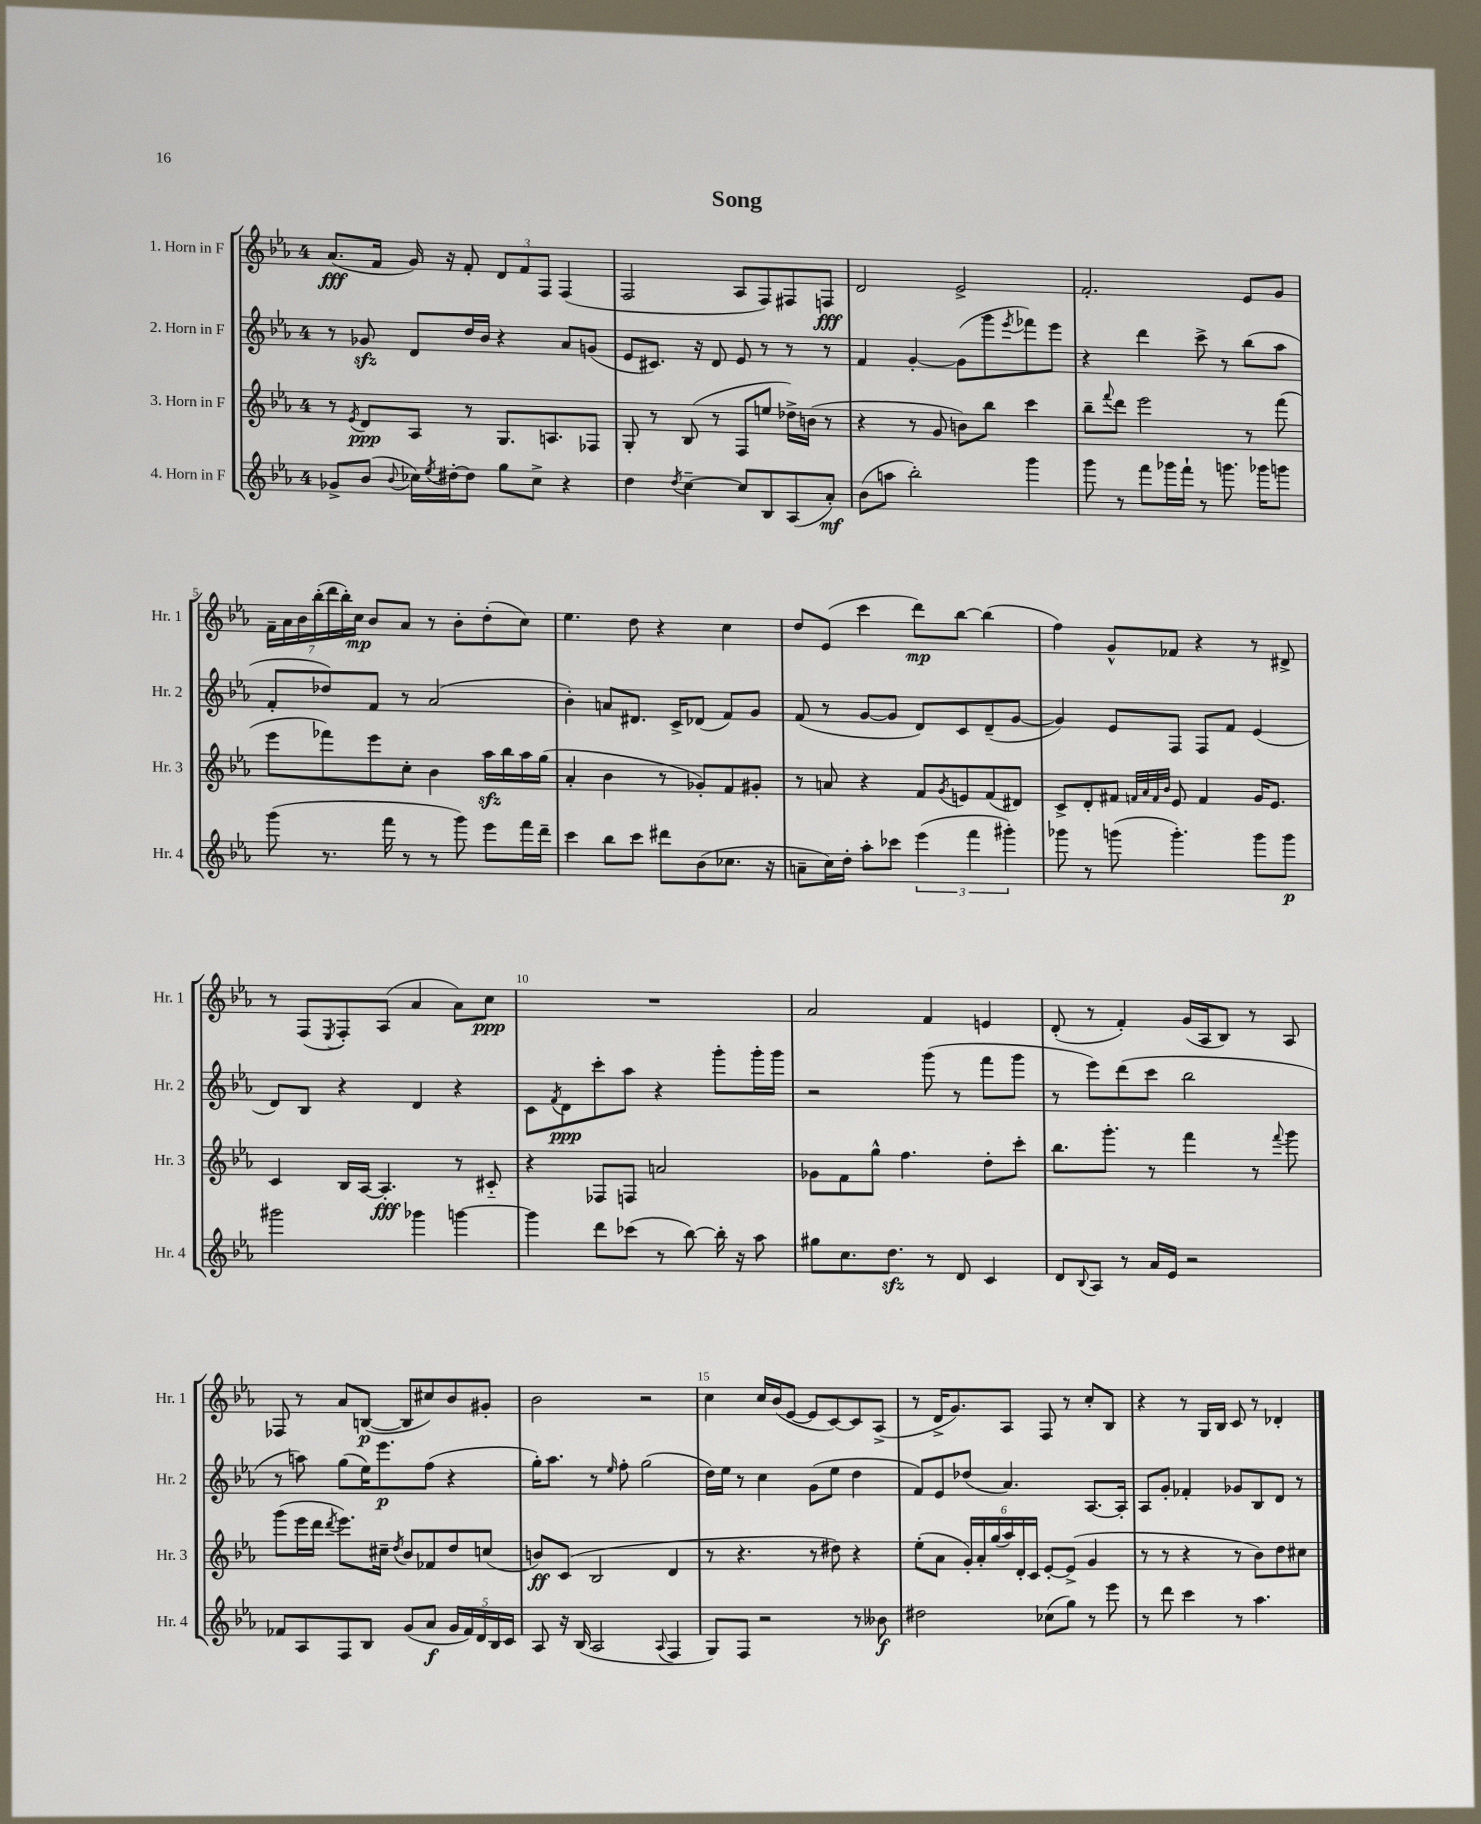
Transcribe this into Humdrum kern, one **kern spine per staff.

**kern	**dynam	**kern	**dynam	**kern	**dynam	**kern	**dynam
*part4	*part4	*part3	*part3	*part2	*part2	*part1	*part1
*staff4	*staff4	*staff3	*staff3	*staff2	*staff2	*staff1	*staff1
*I"4. Horn in F	*	*I"3. Horn in F	*	*I"2. Horn in F	*	*I"1. Horn in F	*
*I'Hr. 4	*	*I'Hr. 3	*	*I'Hr. 2	*	*I'Hr. 1	*
*clefG2	*	*clefG2	*	*clefG2	*	*clefG2	*
*k[b-e-a-]	*	*k[b-e-a-]	*	*k[b-e-a-]	*	*k[b-e-a-]	*
*M4/4	*	*M4/4	*	*M4/4	*	*M4/4	*
=1	=1	=1	=1	=1	=1	=1	=1
8g-X^/L	.	8r	.	8r	.	(8.a-/L	fff
.	.	8qe-/	.	.	.	.	.
(8b-/J	.	8d/L	ppp	8g-Xzz/	.	.	.
.	.	.	.	.	.	16f/Jk	.
8qqb-/	.	.	.	.	.	.	.
16cc-X\LL)	.	8A-/J	.	8d/L	.	16g/)	.
8qee-/	.	.	.	.	.	.	.
[16dd#X'\J	.	.	.	.	.	16r	.
8dd#\J]	.	8r	.	16dd/L	.	8f'/	.
.	.	.	.	16b-/JJ	.	.	.
8gg\L	.	8.G/L	.	4r	.	12d/L	.
.	.	.	.	.	.	12f/	.
8cc-^\J	.	.	.	.	.	.	.
.	.	.	.	.	.	12F/J	.
.	.	8.An/	.	.	.	.	.
4r	.	.	.	8a-/L	.	(4F/	.
.	.	8F-X/J	.	(8gn/J	.	.	.
=2	=2	=2	=2	=2	=2	=2	=2
4dd\	.	8G'/	.	8e-/L	.	2F/	.
.	.	8r	.	8.c#X/J)	.	.	.
8qdd/	.	.	.	.	.	.	.
[4cc~\	.	(8B-/	.	.	.	.	.
.	.	.	.	16r	.	.	.
.	.	8r	.	8d/	.	.	.
8cc/L]	.	8F/L	.	8e-/	.	8A-/L	.
8B-/	.	8een/J	.	8r	.	8F/)	.
(8A-/	.	16dd-X^\LL)	.	8r	.	8F#X/	.
.	.	(16bn\JJ	.	.	.	.	.
8a-'/J)	mf	8r	.	8r	.	8Fn/J	fff
=3	=3	=3	=3	=3	=3	=3	=3
(8b-\L	.	4r	.	4f/	.	2d/	.
8aan\J	.	.	.	.	.	.	.
2bb-'\)	.	8r	.	[4g'/	.	.	.
.	.	8g/	.	.	.	.	.
.	.	8bn\L)	.	(8g\L]	.	2e-^/	.
.	.	8bb-\J	.	8ggg\	.	.	.
.	.	.	.	8qeee-/	.	.	.
4ggg\	.	4ccc\	.	8fff-X\)	.	.	.
.	.	.	.	8eee-\J	.	.	.
=4	=4	=4	=4	=4	=4	=4	=4
8ggg\	.	8bb-~\L	.	4r	.	2.f'/	.
.	.	8qqfff/	.	.	.	.	.
8r	.	8ddd\J	.	.	.	.	.
8fff\L	.	2eee-\	.	4ddd\	.	.	.
16ggg-X\L	.	.	.	.	.	.	.
16fff`\JJ	.	.	.	.	.	.	.
8r	.	.	.	8ccc^\	.	.	.
8.gggn\	.	.	.	8r	.	.	.
.	.	8r	.	(8bb-\L	.	8e-/L	.
16ggg-X\KL	.	.	.	.	.	.	.
8gggn\J	.	(8fff\	.	8aa-\J	.	8g/J	.
!!LO:LB:g=z
=5	=5	=5	=5	=5	=5	=5	=5
(8ggg\	.	8eee-\L	.	8f'/L	.	28f~\LL	.
.	.	.	.	.	.	28a-\	.
.	.	.	.	.	.	28b-\	.
.	.	.	.	.	.	(28bb-'\	.
8.r	.	8fff-X\)	.	8dd-X/)	.	.	.
.	.	.	.	.	.	28ddd\	.
.	.	.	.	.	.	28bb-'\)	.
.	.	.	.	.	.	28cc\JJ	mp
.	.	8eee-\	.	8f/J	.	8b-/L	.
16fff\	.	.	.	.	.	.	.
8r	.	8cc'\J	.	8r	.	8a-/J	.
8r	.	4b-\	.	(2a-/	.	8r	.
8ggg\)	.	.	.	.	.	8b-'\L	.
8eee-\L	.	16aa-zz\LL	.	.	.	(8dd'\	.
.	.	16bb-\	.	.	.	.	.
16fff\L	.	16aa-\	.	.	.	8cc\J)	.
16ddd~\JJ	.	(16gg\JJ	.	.	.	.	.
=6	=6	=6	=6	=6	=6	=6	=6
4ccc\	.	4a-'/	.	4b-'\)	.	4.ee-\	.
8bb-\L	.	4b-\	.	8an/L	.	.	.
8ccc\J	.	.	.	8.d#X/J	.	8dd\	.
8ddd#X\L	.	8r	.	.	.	4r	.
.	.	.	.	16c^/KL	.	.	.
(8b-\	.	8g-X'/L)	.	(8d-X/J	.	.	.
8.cc-X\J	.	8f/	.	8f/L)	.	4cc\	.
.	.	8g#X'/J	.	8g/J	.	.	.
16r	.	.	.	.	.	.	.
=7	=7	=7	=7	=7	=7	=7	=7
8an~\L	.	8r	.	(8f/	.	8dd/L	.
16cc\L)	.	8an/	.	8r	.	(8e-/J	.
16dd'\JJ	.	.	.	.	.	.	.
8aa-'\L	.	4r	.	[8g/L	.	4ccc\	.
8ccc-X\J	.	.	.	8g/J]	.	.	.
(6eee-\	.	8f/L	.	8d/L)	.	8ddd\L)	mp
.	.	8qg/	.	.	.	.	.
.	.	8en/	.	8c/	.	[8bb-\J	.
6fff\	.	.	.	.	.	.	.
.	.	(8f/	.	(8d~/	.	(4bb-\]	.
6ggg#X'\)	.	.	.	.	.	.	.
.	.	8d#X/J)	.	[8g/J	.	.	.
=8	=8	=8	=8	=8	=8	=8	=8
8ggg-X\	.	8c^/L	.	4g/])	.	4ff\)	.
8r	.	8d'/	.	.	.	.	.
(8gggn\	.	8f#X/J	.	8e-/L	.	8g^^/L	.
.	.	32qqfn/LLL	.	.	.	.	.
.	.	32qqa-/	.	.	.	.	.
.	.	32qqf/	.	.	.	.	.
.	.	32qqb-/JJJ	.	.	.	.	.
4.ggg'\)	.	8e-/	.	8F/J	.	8f-X/J	.
.	.	4f/	.	8F/L	.	4r	.
.	.	.	.	8f/J	.	.	.
8ggg\L	.	16g/KL	.	(4e-/	.	8r	.
.	.	8.e-/J	.	.	.	.	.
8ggg\J	p	.	.	.	.	8d#X^/	.
!!LO:LB:g=z
=9	=9	=9	=9	=9	=9	=9	=9
2ggg#X\	.	4c/	.	8d/L)	.	8r	.
.	.	.	.	8B-/J	.	(8F/L	.
.	.	.	.	.	.	8qE-/	.
.	.	16B-/LL	.	4r	.	8F'/)	.
.	.	[16A-/JJ	.	.	.	.	.
.	.	4.A-'/]	fff	.	.	(8A-/J	.
4ggg-X\	.	.	.	4d/	.	4a-/	.
[4gggn\	.	8r	.	4r	.	8a-\L)	.
.	.	8c#X/	.	.	.	8cc\J	ppp
=10	=10	=10	=10	=10	=10	=10	=10
4ggg\]	.	4r	.	8c\L	.	1r	.
.	.	.	.	8qf/	.	.	.
.	.	.	.	8d\	ppp	.	.
8ddd\L	.	8F-X/L	.	8ccc'\	.	.	.
(8ccc-X\J	.	8Fn/J	.	8aa-\J	.	.	.
8r	.	2an/	.	4r	.	.	.
[8bb-\)	.	.	.	.	.	.	.
16bb-'\]	.	.	.	8ggg'\L	.	.	.
16r	.	.	.	.	.	.	.
8aa-\	.	.	.	16ggg'\L	.	.	.
.	.	.	.	16ggg\JJ	.	.	.
=11	=11	=11	=11	=11	=11	=11	=11
8gg#X\L	.	8g-X\L	.	2r	.	2a-/	.
8.cc\	.	8f\	.	.	.	.	.
.	.	8gg^^\J	.	.	.	.	.
8.ddzz\J	.	.	.	.	.	.	.
.	.	4.ff\	.	.	.	.	.
8r	.	.	.	(8ggg\	.	4f/	.
8d/	.	.	.	8r	.	.	.
4c/	.	8dd'\L	.	8fff\L	.	4en/	.
.	.	8ccc'\J	.	8ggg\J	.	.	.
=12	=12	=12	=12	=12	=12	=12	=12
8d/L	.	8.bb-\L	.	8r	.	(8d'/	.
8qqB-/	.	.	.	.	.	.	.
8A-/J	.	.	.	8eee-\L)	.	8r	.
.	.	8.ggg'\J	.	.	.	.	.
8r	.	.	.	(8ddd\	.	4f'/)	.
16a-/LL	.	8r	.	8ccc\J	.	.	.
16e-/JJ	.	.	.	.	.	.	.
2r	.	4fff\	.	2bb-\	.	(16g/LL	.
.	.	.	.	.	.	16A-/J	.
.	.	.	.	.	.	8B-/J)	.
.	.	8r	.	.	.	8r	.
.	.	8qqfff/	.	.	.	.	.
.	.	8ggg\	.	.	.	8A-/	.
!!LO:LB:g=z
=13	=13	=13	=13	=13	=13	=13	=13
8f-X/L	.	(8ggg\L	.	8r	.	8F-X/	.
8A-/	.	16eee-\L	.	8aan\)	.	8r	.
.	.	16ddd\JJ	.	.	.	.	.
.	.	8qddd/	.	.	.	.	.
8F/	.	8.eee-\L)	.	(8gg\L	.	8a-/L	.
8B-/J	.	.	.	16ee-\K)	.	([8Bn/J	p
.	.	16cc#X~\Jk	.	8.eee-\	p	.	.
.	.	8qdd/	.	.	.	.	.
(8g/L	.	8b-/L	.	.	.	8B/L]	.
8a-/J	f	8f-X/	.	(8ff\J	.	8cc#X/)	.
20g/LL	.	8dd/	.	4r	.	8b-/	.
20f-/)	.	.	.	.	.	.	.
20d/	.	.	.	.	.	.	.
.	.	(8ccn/J	.	.	.	8g#X'/J	.
20B-/	.	.	.	.	.	.	.
20c/JJ	.	.	.	.	.	.	.
=14	=14	=14	=14	=14	=14	=14	=14
8A-/	.	8bn/L)	ff	16gg'\KL)	.	2b-\	.
.	.	.	.	8.aa-\J	.	.	.
16r	.	(8c/J	.	.	.	.	.
(16B-/	.	.	.	.	.	.	.
2A-/	.	2B-/	.	8r	.	.	.
.	.	.	.	16qqee-/	.	.	.
.	.	.	.	8ff'\	.	.	.
.	.	.	.	(2gg\	.	2r	.
8qqA-/	.	.	.	.	.	.	.
4F/	.	4d/	.	.	.	.	.
=15	=15	=15	=15	=15	=15	=15	=15
8G/L)	.	8r	.	16dd\LL)	.	4cc\	.
.	.	.	.	16ee-\JJ	.	.	.
8F/J	.	4.r	.	8r	.	.	.
2r	.	.	.	4cc\	.	16cc/LL	.
.	.	.	.	.	.	(16b-/J	.
.	.	.	.	.	.	[8e-/J	.
.	.	8r	.	(8g\L	.	8e-/L]	.
.	.	8dd#X\)	.	8ee-\J	.	[8c/)	.
8r	.	4r	.	4dd\	.	8c/]	.
8b--X\	f	.	.	.	.	(8A-^/J	.
=16	=16	=16	=16	=16	=16	=16	=16
2dd#X\	.	(8ee-'\L	.	8f/L)	.	8r	.
.	.	8a-\J	.	8e-/	.	16d^/KL	.
.	.	.	.	.	.	8.g/)	.
.	.	24g'/LL)	.	(8dd-X/J	.	.	.
.	.	24a-'/	.	.	.	.	.
.	.	(24gg/	.	.	.	.	.
.	.	24aa-/)	.	4.a-/)	.	8A-/J	.
.	.	24d'/	.	.	.	.	.
.	.	24c/JJ	.	.	.	.	.
(8cc-X\L	.	[8e-'/L	.	.	.	8F/	.
8gg\J)	.	(8e-^/J]	.	.	.	8r	.
8r	.	4g/	.	[8.A-/L	.	8cc'/L	.
8eee-\	.	.	.	.	.	8B-/J	.
.	.	.	.	16A-'/Jk]	.	.	.
=17	=17	=17	=17	=17	=17	=17	=17
8r	.	8r	.	8A-/L	.	4r	.
8ddd\	.	8r	.	8g'/J	.	.	.
4ccc\	.	4r	.	4f-X'/	.	8r	.
.	.	.	.	.	.	16G/LL	.
.	.	.	.	.	.	16B-/JJ	.
8r	.	8r	.	8g-X/L	.	8c/	.
4.aa-\	.	8b-\L)	.	8B-/	.	8r	.
.	.	8dd\	.	8d/J	.	4d-X'/	.
.	.	8cc#X\J	.	8r	.	.	.
==	==	==	==	==	==	==	==
*-	*-	*-	*-	*-	*-	*-	*-
